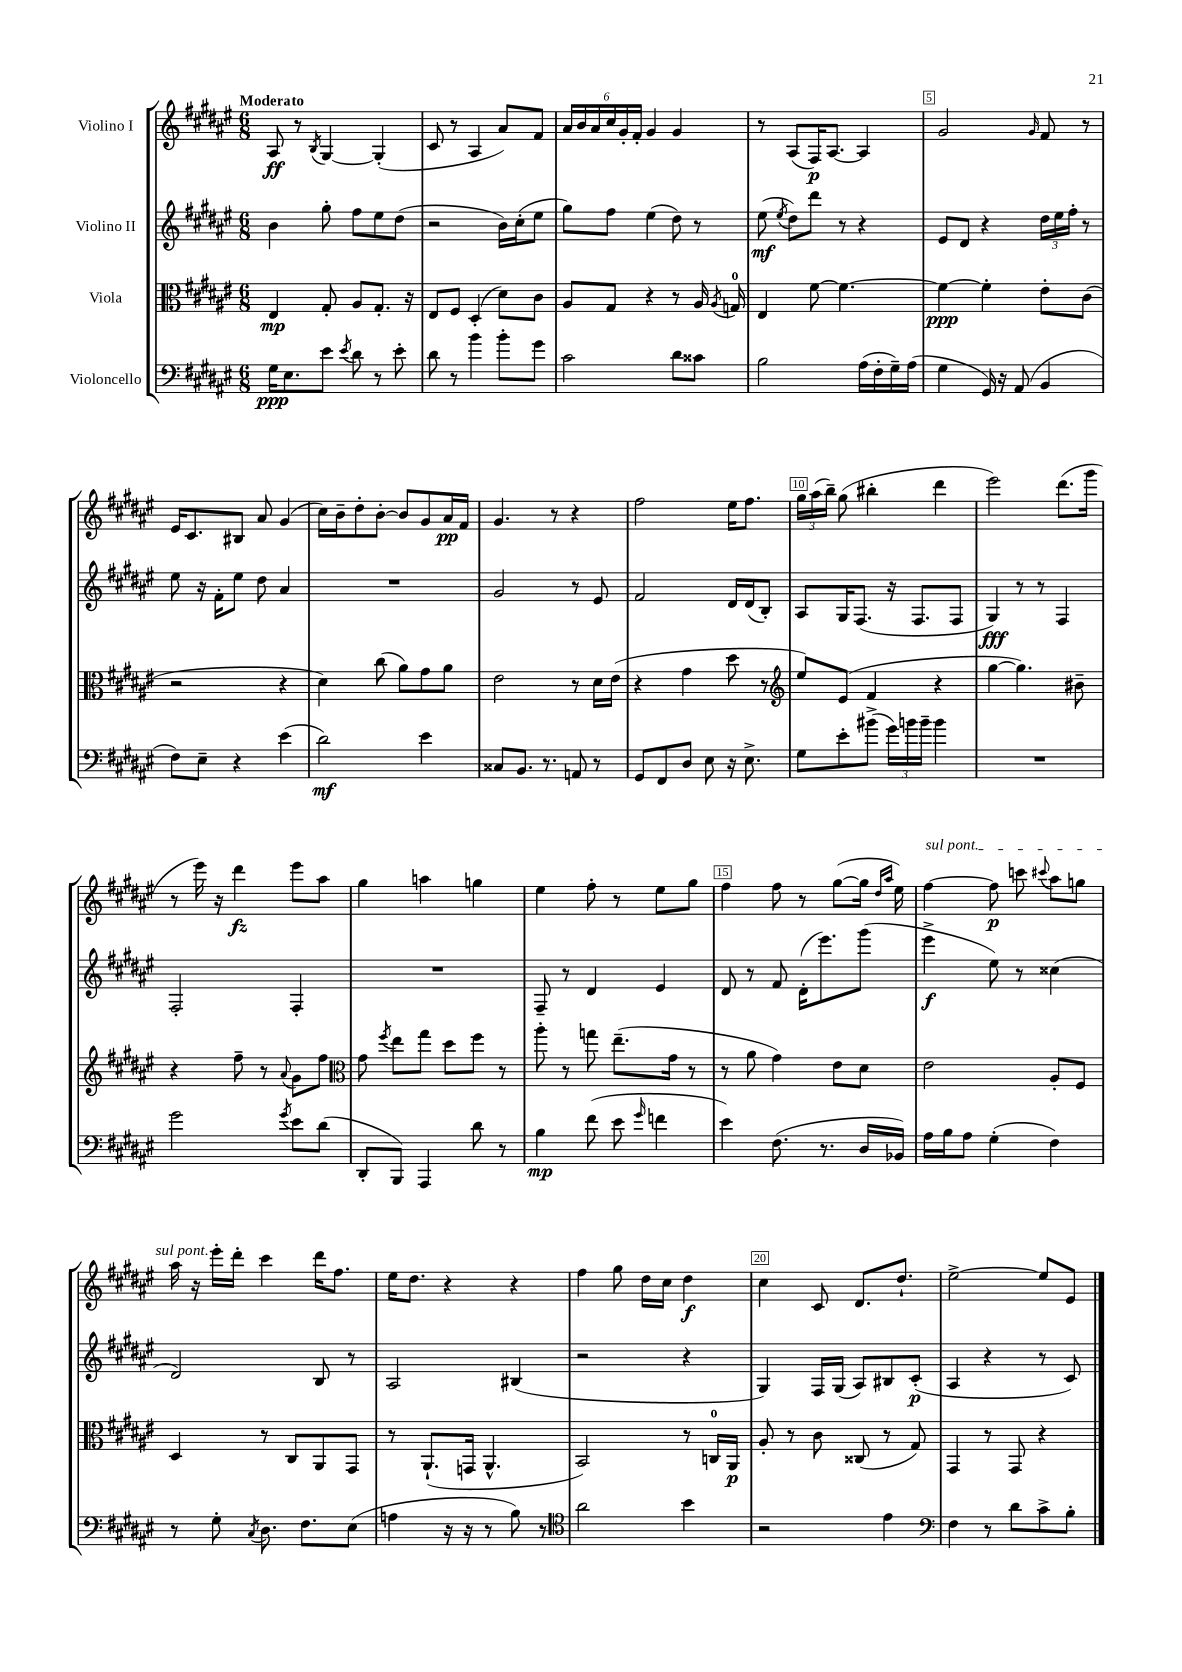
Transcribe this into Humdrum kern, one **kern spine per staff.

**kern	**kern	**kern	**kern
*staff4	*staff3	*staff2	*staff1
*clefF4	*clefC3	*clefG2	*clefG2
*k[f#c#g#d#a#e#]	*k[f#c#g#d#a#e#]	*k[f#c#g#d#a#e#]	*k[f#c#g#d#a#e#]
*M6/8	*M6/8	*M6/8	*M6/8
16G#\LK	4E#/	4b\	8A#/
8.E#\	.	.	.
.	.	.	8r
.	.	.	8qB/
8e#\J	8G#'/	8gg#'\	[4G#/
8qe#/	.	.	.
8d#\	8A#/L	8ff#\L	.
8r	8.G#'/J	8ee#\	(4G#'/]
8e#'\	.	(8dd#\J	.
.	16r	.	.
=	=	=	=
8d#\	8E#/L	2r	8c#/
8r	8F#/J	.	8r
4b\	(4D#'/	.	4A#/
8b'\L	8d#\L)	16b\LL)	8a#/L)
.	.	(16cc#'\J	.
8g#\J	8c#\J	8ee#\J	8f#/J
=	=	=	=
2c#\	8A#/L	8gg#\L)	24a#/LL
.	.	.	24b/
.	.	.	24a#/
.	8G#/J	8ff#\J	24cc#/
.	.	.	24g#'/
.	.	.	24f#'/JJ
.	4r	(4ee#\	4g#/
8d#\L	8r	8dd#\)	4g#/
8c##\J	16A#/	8r	.
.	8qA#/	.	.
.	16G/	.	.
=	=	=	=
2B\	4E#/	(8ee#\	8r
.	.	8qee#/	.
.	.	8dd#\L)	(8A#/L
.	[8f#\	8ddd#\J	16F#/K)
.	.	.	[8.A#/J
.	4.f#\_	8r	.
(16A#\LL	.	4r	4A#/]
16F#'\	.	.	.
16G#~\)	.	.	.
(16A#\JJ	.	.	.
=	=	=	=
4G#\	4f#\_	8e#/L	2g#/
.	.	8d#/J	.
16GG#/)	4f#'\]	4r	.
16r	.	.	.
(8AA#/	.	.	.
.	.	.	16qqg#/
4BB/	8e#'\L	24dd#\LL	8f#/
.	.	24ee#\	.
.	.	24ff#'\JJ	.
.	(8c#\J	8r	8r
=	=	=	=
8F#\L)	2r	8ee#\	16e#/LK
.	.	.	8.c#/
8E#~\J	.	16r	.
.	.	16f#'\LK	.
4r	.	8ee#\J	8B#/J
.	.	8dd#\	8a#/
(4e#\	4r	4a#/	(4g#/
=	=	=	=
2d#\)	4d#\)	2.r	16cc#\LL)
.	.	.	16b~\J
.	.	.	8dd#'\
.	(8cc#\	.	[8b'\J
.	8a#\L)	.	8b/]L
4e#\	8g#\	.	8g#/
.	8a#\J	.	16a#/L
.	.	.	16f#/JJ
=	=	=	=
8C##/L	2e#\	2g#/	4.g#/
8.BB/J	.	.	.
8.r	.	.	.
.	.	.	8r
8AA/	8r	8r	4r
8r	16d#\LL	8e#/	.
.	(16e#\JJ	.	.
=	=	=	=
8GG#/L	4r	2f#/	2ff#\
8FF#/	.	.	.
8D#/J	4g#\	.	.
8E#\	.	.	.
16r	8dd#\	16d#/LL	16ee#\LK
8.E#^\	.	(16d#/J	8.ff#\J
.	8r	8B'/J)	.
=	=	=	=
*	*clefG2	*	*
8G#\L	8ee#/L)	8A#/L	24gg#\LL
.	.	.	(24aa#\
.	.	.	24bb~\JJ)
8e#'\	(8e#/J	16G#/K	(8gg#\
.	.	(8.F#/J	.
(8b#^\J	4f#/	.	4bb#'\
24g#\LL)	.	16r	.
24b\	.	.	.
.	.	8.F#/L	.
24b~\JJ	.	.	.
4b\	4r	.	4ddd#\
.	.	8F#/J	.
=	=	=	=
2.r	[4gg#\	4G#/)	2eee#\)
.	4.gg#\])	8r	.
.	.	8r	.
.	.	4F#/	(8.ddd#\L
.	8b#~\	.	.
.	.	.	16ggg#\Jk
=	=	=	=
2g#\	4r	2F#'/	8r
.	.	.	16eee#\)
.	.	.	16r
.	8ff#~\	.	4ddd#\
.	8r	.	.
8qg#/	8qqa#/	.	.
8e#\L	8g#\L	4F#'/	8eee#\L
(8d#\J	8ff#\J	.	8aa#\J
=	=	=	=
*	*clefC3	*	*
8DD#'/L	8g#\	2.r	4gg#\
.	8qff#/	.	.
8BBB/J)	8ee#\L	.	.
4AAA#/	8gg#\J	.	4aa\
.	8dd#\L	.	.
8d#\	8ff#\J	.	4gg\
8r	8r	.	.
=	=	=	=
4B\	8aa#'\	8F#~/	4ee#\
.	8r	8r	.
(8f#\	8gg\	4d#/	8ff#'\
8e#\	(8.ee#~\L	.	8r
16qqg#/	.	.	.
4f\	.	4e#/	8ee#\L
.	16g#\Jk	.	.
.	8r	.	8gg#\J
=	=	=	=
4e#\)	8r	8d#/	4ff#\
.	8a#\	8r	.
(8.F#\	4g#\)	8f#/	8ff#\
.	.	(16d#'\LK	8r
8.r	.	8.eee#\)	.
.	8e#\L	.	([8gg#\L
16D#/LL	8d#\J	(8ggg#\J	16gg#\]Jk
.	.	.	16qqdd#/LL
.	.	.	16qqaa#/JJ
16BB-/JJ)	.	.	16ee#\)
=	=	=	=
16A#\LL	2e#\	4eee#^\	[4ff#\
16B\J	.	.	.
8A#\J	.	.	.
(4G#'\	.	8ee#\)	8ff#\]
.	.	8r	8ccc\
.	.	.	8qqccc#/
4F#\)	8A#'/L	(4cc##\	8aa#\L
.	8F#/J	.	8gg\J
=	=	=	=
8r	4D#/	2d#/)	16aa#\
.	.	.	16r
8G#'\	.	.	16eee#'\LL
.	.	.	16ddd#'\JJ
8qC#/	.	.	.
8.D#\	8r	.	4ccc#\
.	8C#/L	.	.
8.F#\L	.	.	.
.	8AA#/	8B/	16ddd#\LK
.	.	.	8.ff#\J
(8E#\J	8GG#/J	8r	.
=	=	=	=
4A\	8r	2A#/	16ee#\LK
.	.	.	8.dd#\J
.	(8.AA#`/L	.	.
16r	.	.	4r
16r	16GG/Jk	.	.
8r	4.AA#^^/	.	.
8B\)	.	(4B#/	4r
8r	.	.	.
=	=	=	=
*clefC4	*	*	*
2a#\	2BB/)	2r	4ff#\
.	.	.	8gg#\
.	.	.	16dd#\LL
.	.	.	16cc#\JJ
4b\	8r	4r	4dd#\
.	16C/LL	.	.
.	16AA#/JJ	.	.
=	=	=	=
2r	8A#'/	4G#/)	4cc#\
.	8r	.	.
.	8c#\	16F#/LL	8c#/
.	.	(16G#/JJ	.
.	(8C##/	8A#/L)	8.d#/L
4e#\	8r	8B#/	.
.	.	.	8.dd#`/J
.	8G#/)	(8c#'/J	.
=	=	=	=
*clefF4	*	*	*
4F#\	4GG#/	4A#/	[2ee#^\
8r	8r	4r	.
8d#\L	8GG#/	.	.
8c#^\	4r	8r	8ee#/]L
8B'\J	.	8c#/)	8e#/J
==	==	==	==
*-	*-	*-	*-
